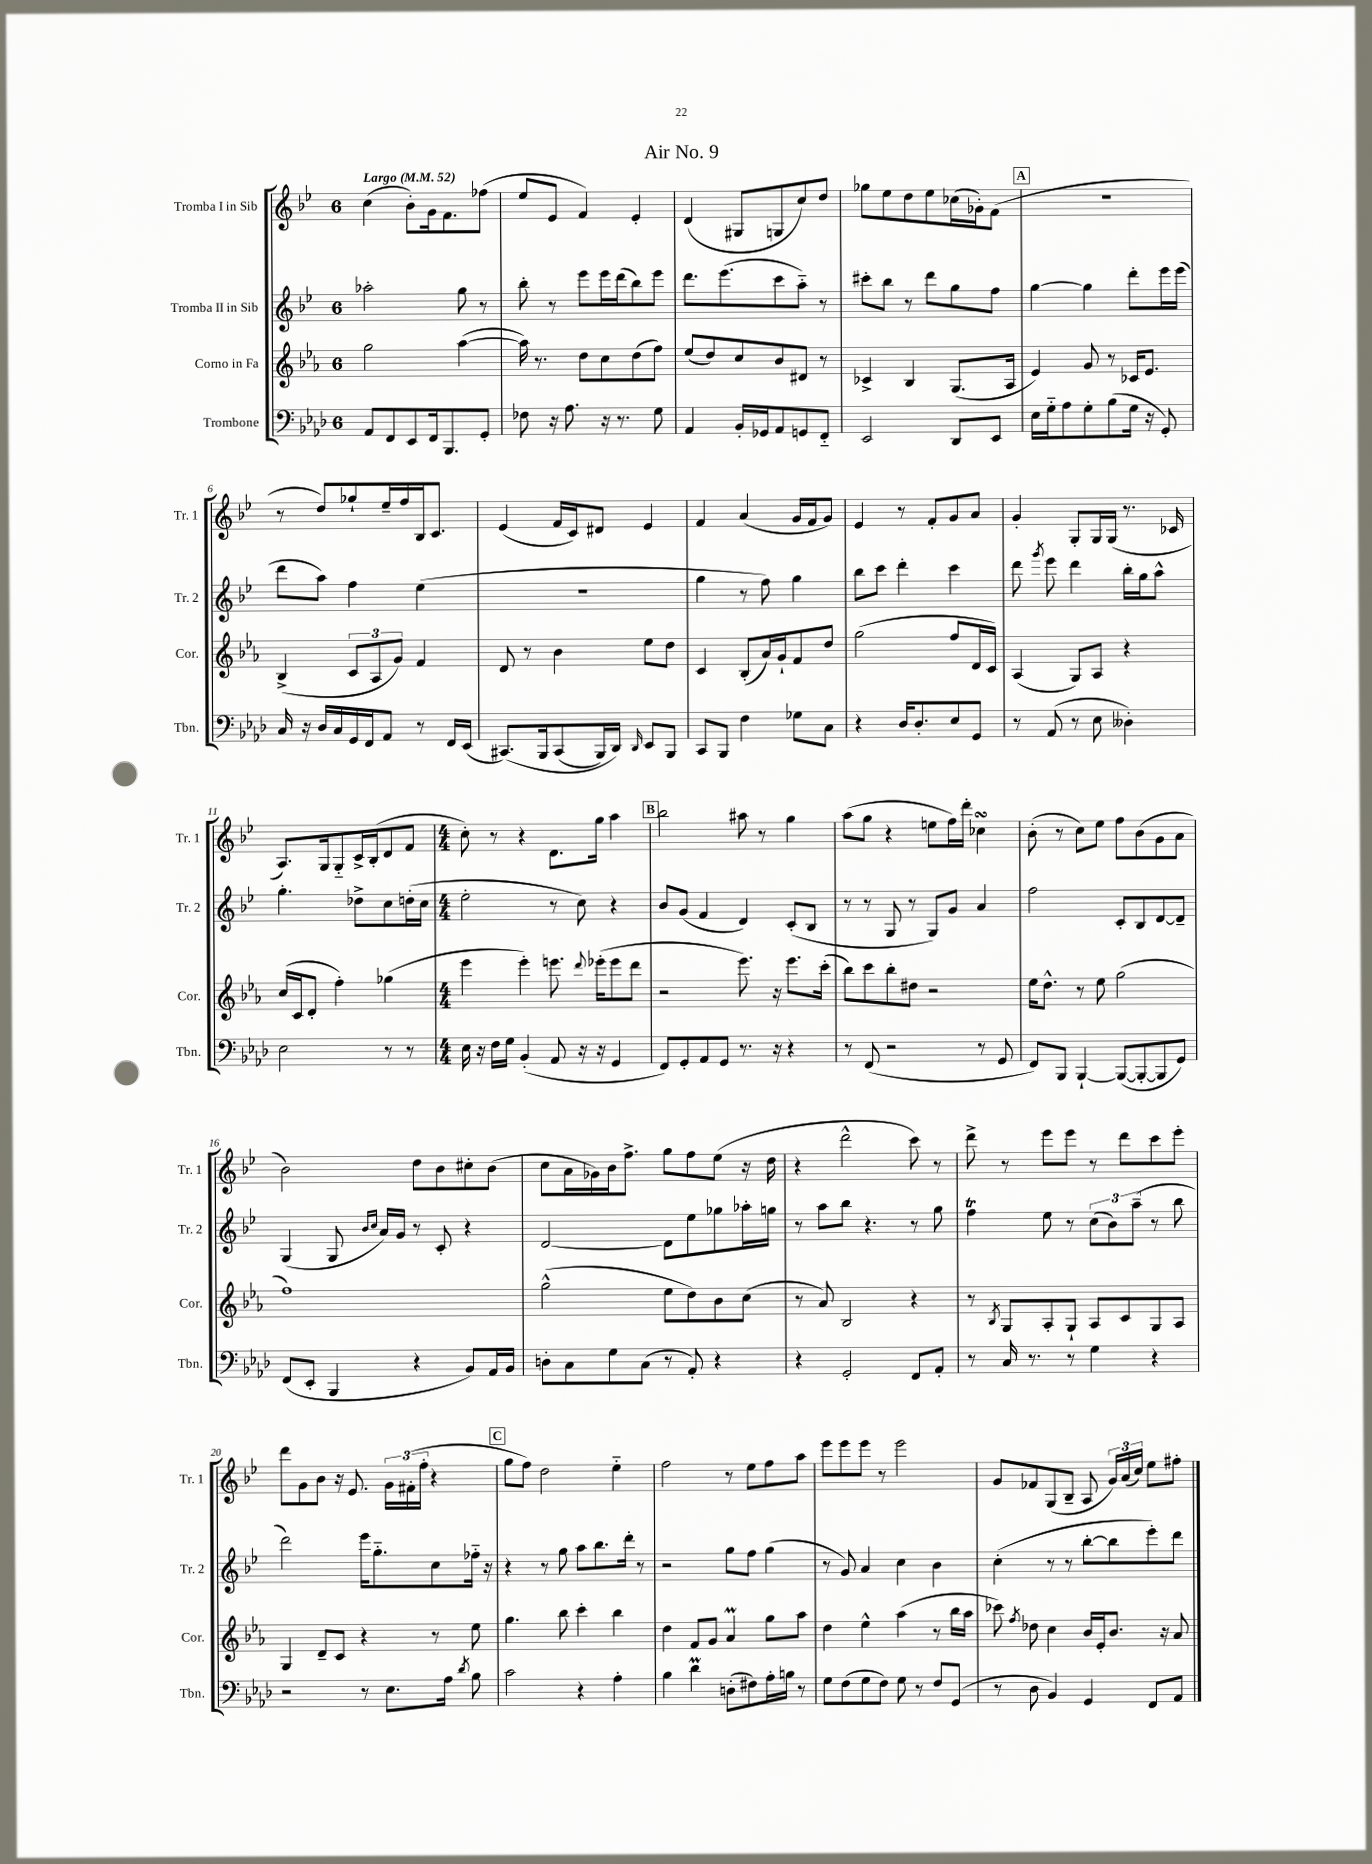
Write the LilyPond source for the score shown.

\header { title = "Air No. 9" }
<<
\new StaffGroup <<
\new Staff = "s0" \with { instrumentName = "Tromba I in Sib" shortInstrumentName = "Tr. 1" } {
    \clef treble \key bes \major \once \override Staff.TimeSignature.style = #'single-digit \time 6/8 \tempo "Largo" 4 = 52
    \autoBeamOff c''4( bes'8[-.) g'16 f'8. fes''8]( |
    ees''8[ ees'8] f'4) ees'4-. |
    d'4( gis8[ g8 c''8) d''8] |
    ges''8[ ees''8 d''8 ees''8 ces''16( ges'16-.) f'8]( |
    \mark \markup { \box "A" } R2. |
    r8 d''8[) ges''8-! ees''16-- f''16 bes16 c'8.] |
    ees'4( f'16[ c'16) dis'8] ees'4 |
    f'4 a'4( g'16[ f'16 g'8]) |
    ees'4 r8 f'8[-. g'8 a'8] |
    g'4-. g8[-. g16 g16]( r8. ces'16 |
    a8.[) g16 g8-_ c'16-> bes16-.( d'8 f'8] |
    \numericTimeSignature \time 4/4 c''8-.) r8 r4 d'8.[ g''16] a''4 |
    \mark \markup { \box "B" } bes''2 ais''8 r8 g''4 |
    a''8[( g''8] r4 e''8[ f''16) d'''16]-. ces''4\turn |
    bes'8-.( r8 c''8[) ees''8] f''8[ bes'8( g'8 a'8] |
    bes'2) d''8[ bes'8 cis''8-. bes'8]( |
    c''8[ a'16 ges'16) bes'16 f''8.]-> g''8[ f''8 ees''8]( r16 d''16 |
    r4 d'''2-^ c'''8) r8 |
    d'''8-> r8 ees'''8[ ees'''8] r8 d'''8[ c'''8 ees'''8]-. |
    d'''8[ g'8 bes'8] r16 ees'8. \tuplet 3/2 { g'16[ fis'16-.( f''16]-. } r4 |
    \mark \markup { \box "C" } g''8[ f''8]) d''2 ees''4-_ |
    f''2 r8 ees''8[ f''8 a''8] |
    ees'''8[ ees'''8 ees'''8] r8 ees'''2 |
    g'8[ fes'8 g8( bes8]-- a8 \tuplet 3/2 { g'16[) a'16( c''16]) } ees''8[ fis''8]-. \bar "|." |
}
\new Staff = "s1" \with { instrumentName = "Tromba II in Sib" shortInstrumentName = "Tr. 2" } {
    \clef treble \key bes \major \once \override Staff.TimeSignature.style = #'single-digit \time 6/8
    \autoBeamOff aes''2-. g''8 r8 |
    bes''8-. r8 ees'''8[ ees'''16 d'''16( bes''8) ees'''8] |
    d'''8.[ ees'''8.( c'''8 a''8]-_) r8 |
    cis'''8[-. bes''8] r8 d'''8[ g''8 f''8] |
    \mark \markup { \box "A" } g''4~ g''4 d'''8[-. ees'''16 ees'''16]( |
    d'''8[ a''8]) f''4 ees''4( |
    R2. |
    g''4 r8 f''8) g''4 |
    bes''8[ c'''8] d'''4-. c'''4 |
    d'''8 \acciaccatura { g'''8 } ees'''8 d'''4 bes''16[-. g''16 a''8]-^ |
    g''4.-. des''8[-> c''8 d''16-.( c''16] |
    \numericTimeSignature \time 4/4 ees''2-. r8 c''8) r4 |
    \mark \markup { \box "B" } bes'8[ g'8]( f'4 d'4) c'8[-.( bes8] |
    r8 r8 g8 r8 g8[) g'8] a'4 |
    f''2 c'8[-. bes8 d'8~ d'8]-- |
    g4( g8 \grace { bes'16[ c''16] } a'16[) g'16] r8 c'8-. r4 |
    d'2~ d'8[ ees''8 ges''8 aes''16-. g''16] |
    r8 a''8[ bes''8] r4. r8 g''8 |
    f''4\trill ees''8 r8 \tuplet 3/2 { c''8[( bes'8) a''8]--( } r8 bes''8 |
    d'''2) ees'''16[ g''8.-_ c''8 fes''16]-_ r16 |
    \mark \markup { \box "C" } r4 r8 g''8 a''8[ bes''8. d'''16]-. r8 |
    r2 g''8[ f''8] g''4( |
    r8 g'8) a'4 c''4 bes'4 |
    c''4-.( r8 r8 bes''8[~-. bes''8 ees'''8-.) d'''8] \bar "|." |
}
\new Staff = "s2" \with { instrumentName = "Corno in Fa" shortInstrumentName = "Cor." } {
    \clef treble \key ees \major \once \override Staff.TimeSignature.style = #'single-digit \time 6/8
    \autoBeamOff g''2 aes''4~( |
    aes''16) r8. d''8[ c''8 d''8( f''8]) |
    ees''8[( d''8) c''8 bes'8 dis'8] r8 |
    ces'4-> bes4 g8.[( aes16] |
    \mark \markup { \box "A" } ees'4) g'8 r8 ces'16[ ees'8.] |
    bes4->( \tuplet 3/2 { c'8[ aes8 g'8]) } f'4 |
    d'8 r8 bes'4 ees''8[ d''8] |
    c'4 bes8[-.( aes'16) g'16-! f'8 d''8] |
    g''2( f''8[ d'16 c'16]) |
    aes4( g8[) aes8] r4 |
    c''16[( c'16 d'8]-. f''4-.) ges''4( |
    \numericTimeSignature \time 4/4 ees'''4 ees'''4-.) e'''8. \appoggiatura { d'''8 } ees'''16[-.( ees'''8 d'''8] |
    \mark \markup { \box "B" } r2 ees'''8.) r16 ees'''8.[ c'''16]-.( |
    bes''8[) c'''8 bes''8-. dis''8] r2 |
    ees''16[ d''8.]-^ r8 ees''8 g''2( |
    f''1) |
    g''2-^( ees''8[ d''8) bes'8 c''8]( |
    r8 aes'8) bes2 r4 |
    r8 \acciaccatura { bes8 } g8[ aes8-. g8]-! aes8[ c'8 g8 aes8] |
    g4 d'8[-- c'8] r4 r8 ees''8 |
    \mark \markup { \box "C" } g''4. bes''8 c'''4-. bes''4 |
    d''4 f'8[ g'8] aes'4\prall g''8[ aes''8] |
    d''4 ees''4-^ aes''4( r8 bes''16[ aes''16] |
    ces'''8) \acciaccatura { f''8 } des''8 c''4 bes'16[ ees'16-. bes'8.] r16 aes'8 \bar "|." |
}
\new Staff = "s3" \with { instrumentName = "Trombone" shortInstrumentName = "Tbn." } {
    \clef bass \key aes \major \once \override Staff.TimeSignature.style = #'single-digit \time 6/8
    \autoBeamOff aes,8[ f,8 ees,8 f,16 bes,,8. g,8]-. |
    fes8 r16 aes8. r16 r8. g8 |
    aes,4 bes,16[-. ges,16 aes,8 g,8 f,8]-_ |
    ees,2 des,8[ ees,8] |
    \mark \markup { \box "A" } ees16[ g16-_ aes8 g8-. bes8( g16] r16 g,8-.) |
    c16 r16 des16[ c16 g,16 f,16 aes,8] r8 f,16[ ees,16]( |
    cis,8.[)\( bes,,16 cis,8( bes,,16) des,16]\) \grace { des,16 } ees,8[ bes,,8] |
    c,8[ bes,,8] f4 ges8[ c8] |
    r4 des16[ des8.-. ees8 g,8] |
    r8 aes,8( r8 ees8 deses4-.) |
    ees2 r8 r8 |
    \numericTimeSignature \time 4/4 ees16 r16 f16[ g16] bes,4-.( aes,8 r16 r16 g,4 |
    \mark \markup { \box "B" } f,8[) g,8-. aes,8 g,8] r8. r16 r4 |
    r8 f,8( r2 r8 g,8 |
    f,8[) bes,,8] bes,,4~-! bes,,8[~( bes,,8~-. bes,,8 g,8]) |
    f,8[( ees,8]-. bes,,4 r4 bes,8[) aes,16 bes,16] |
    d8[-. c8 g8 c8]( r8 aes,8-.) r4 |
    r4 g,2-. f,8[ aes,8]-. |
    r8 c16 r8. r8 g4 r4 |
    r2 r8 ees8.[ aes16] \acciaccatura { des'8 } bes8 |
    \mark \markup { \box "C" } c'2 r4 aes4-. |
    bes4 des'4\prall d8[-.( fis8) aes16-. b16] r8 |
    g8[ f8( g8 f8]) g8 r8 f8[ g,8]( |
    r8 des8 bes,4) g,4 f,8[ aes,8] \bar "|." |
}
>>
>>
